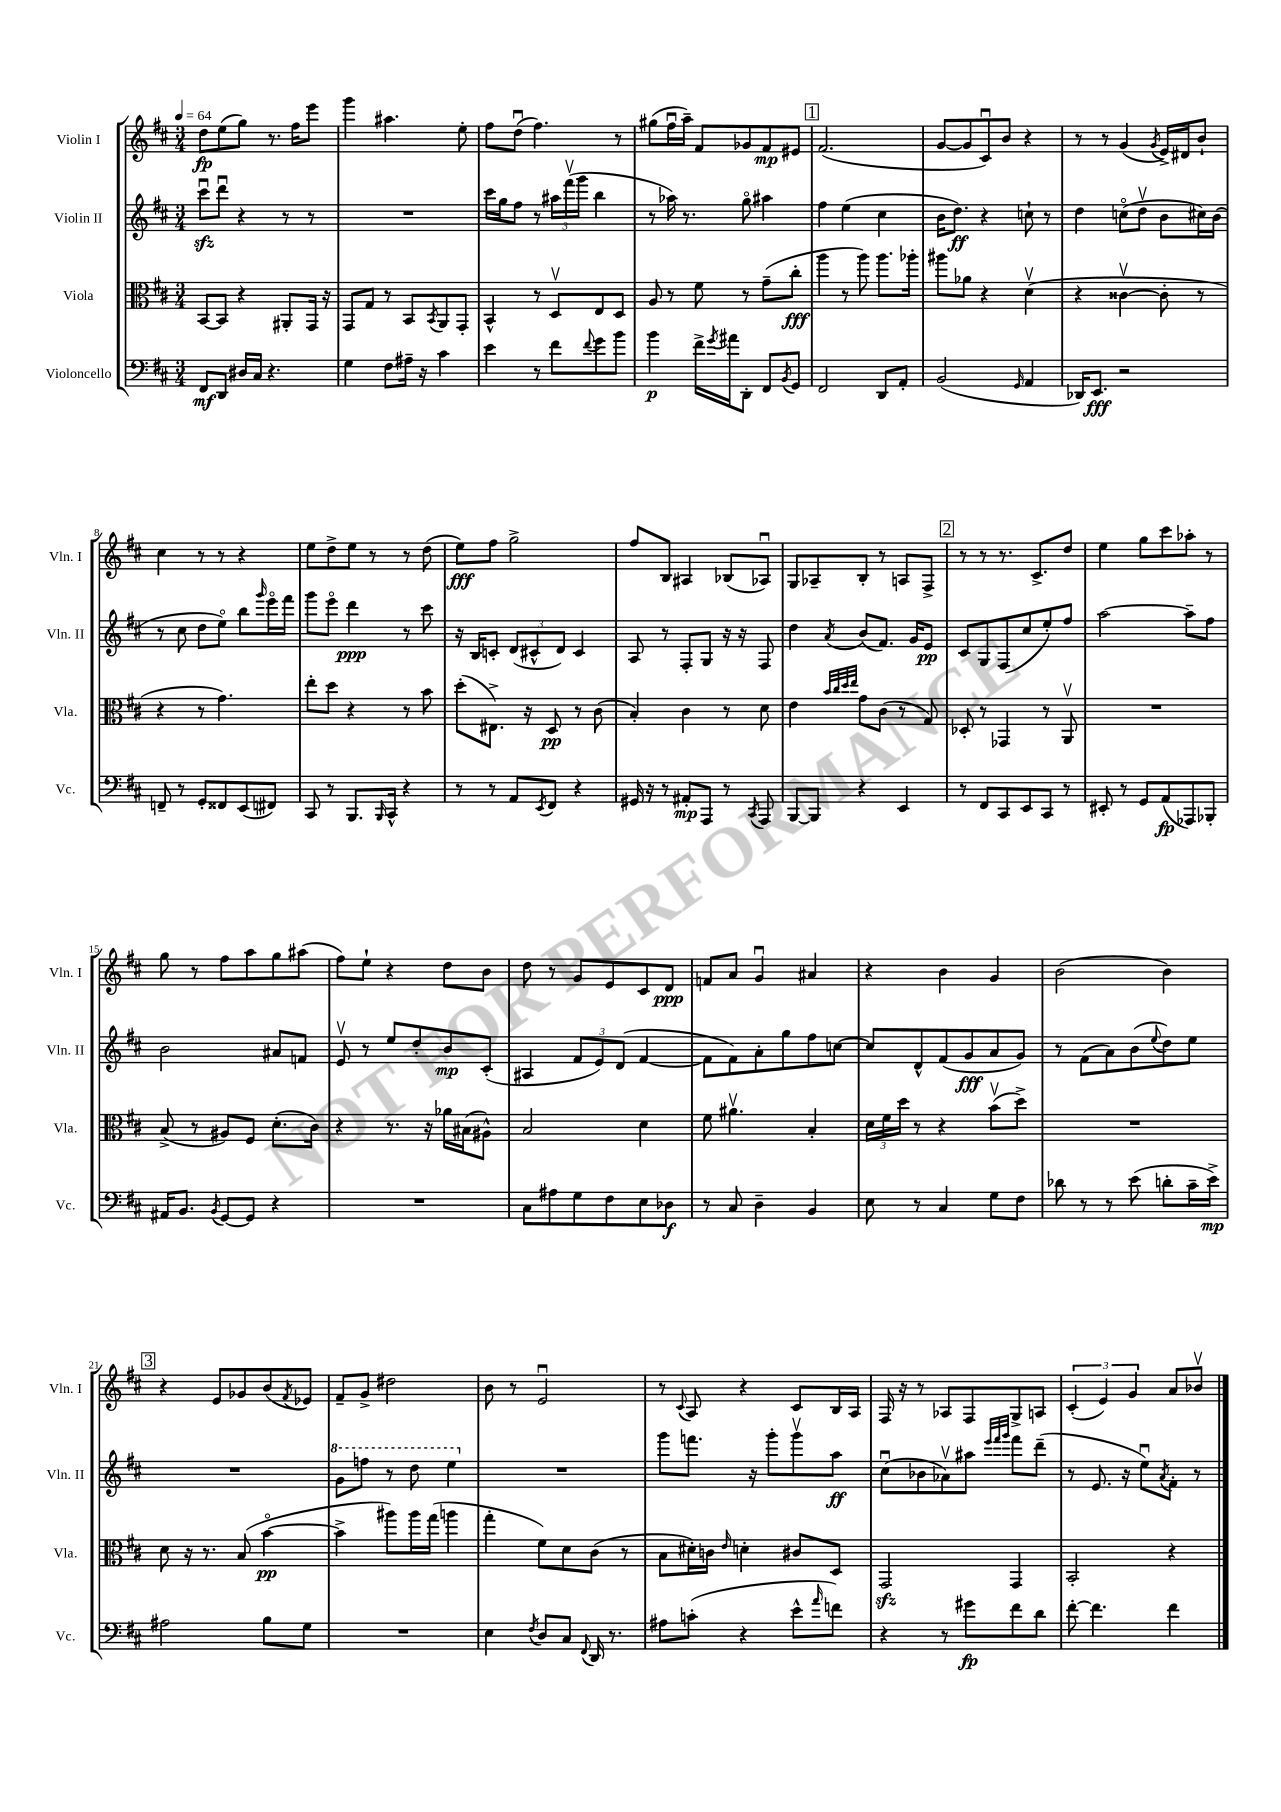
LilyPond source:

<<
\new StaffGroup <<
\new Staff = "s0" \with { instrumentName = "Violin I" shortInstrumentName = "Vln. I" } {
    \clef treble \key d \major \numericTimeSignature \time 3/4 \tempo 4 = 64
    d''8\fp e''8( g''8) r8. fis''16 e'''8 |
    g'''4 ais''4. e''8-. |
    fis''8 d''8\downbow( fis''4.) r8 |
    gis''8( fis''16\downbow a''16--) fis'8 ges'8 fis'8\mp eis'8 |
    \mark \markup { \box "1" } fis'2.( |
    g'8~ g'8 cis'8\downbow) b'8 r4 |
    r8 r8 g'4( \acciaccatura { g'8 } e'16->) dis'16 b'8-! |
    cis''4 r8 r8 r4 |
    e''8 d''8-> e''8 r8 r8 d''8( |
    e''8\fff) fis''8 g''2-> |
    fis''8 b8 ais4 bes8( aes8\downbow) |
    g8 aes8-- b8-. r8 a8 fis8-> |
    \mark \markup { \box "2" } r8 r8 r8. cis'8.-> d''8 |
    e''4 g''8 cis'''8 aes''8-. r8 |
    g''8 r8 fis''8 a''8 g''8 ais''8( |
    fis''8) e''8-! r4 d''8 b'8 |
    d''8 r8 g'8 e'8 cis'8 d'8\ppp |
    f'8 a'8 g'4\downbow ais'4 |
    r4 b'4 g'4 |
    b'2( b'4) |
    \mark \markup { \box "3" } r4 e'8 ges'8 b'8( \acciaccatura { fis'8 } ees'8) |
    fis'8-- g'8-> dis''2 |
    b'8 r8 e'2\downbow |
    r8 \appoggiatura { cis'8 } a8 r4 cis'8 b16 a16 |
    fis16 r16 r8 aes8 fis8 g8-> a8 |
    \tuplet 3/2 { cis'4-.( e'4) g'4 } a'8 bes'8\upbow \bar "|." |
}
\new Staff = "s1" \with { instrumentName = "Violin II" shortInstrumentName = "Vln. II" } {
    \clef treble \key d \major \numericTimeSignature \time 3/4
    cis'''8\downbow\sfz d'''8\downbow r4 r8 r8 |
    R2. |
    cis'''16 g''16 fis''8 r8 \tuplet 3/2 { ais''16 fis'''16\upbow( g'''16 } b''4 |
    r8 aes''16) r8. g''8\flageolet ais''4 |
    \mark \markup { \box "1" } fis''4 e''4( cis''4 |
    b'16 d''8.\ff) r4 c''8-! r8 |
    d''4 c''8\flageolet( d''8\upbow b'8 cis''16) b'16( |
    r8 cis''8 d''8 e''8\flageolet) b''8 \grace { g'''16 } e'''16\flageolet fis'''16 |
    g'''8 e'''8\flageolet d'''4\ppp r8 cis'''8 |
    r16 b16 c'8-. \tuplet 3/2 { d'8( cis'8-^ d'8) } cis'4 |
    a8 r8 fis8-. g8 r16 r16 fis8 |
    d''4 \acciaccatura { a'8 } b'8( fis'8.) g'16 e'8\pp |
    \mark \markup { \box "2" } cis'8 g8 fis8( cis''8 e''8-.) fis''8 |
    a''2~ a''8-- fis''8 |
    b'2 ais'8 f'8 |
    e'8\upbow r8 e''8 d''8-. b'8\mp cis'8-.( |
    ais4 \tuplet 3/2 { fis'8 e'8) d'8( } fis'4~ |
    fis'8 fis'8) a'8-. g''8 fis''8 c''8~ |
    c''8 d'8-^ fis'8( g'8\fff a'8 g'8) |
    r8 fis'8( a'8) b'8( \appoggiatura { e''8 } d''8) e''8 |
    \mark \markup { \box "3" } R2. |
    \ottava #1 g''8 f'''8 r8 d'''8 e'''4 \ottava #0 |
    R2. |
    g'''8 f'''8. r16 g'''8-. g'''8\upbow a''8\ff |
    cis''8\downbow( bes'8 aes'8\upbow) ais''8 \grace { e'''32 fis'''32 g'''32 } fis'''8 d'''8--( |
    r8 e'8. r16 e''8\downbow) \acciaccatura { a'8 } fis'8-. r8 \bar "|." |
}
\new Staff = "s2" \with { instrumentName = "Viola" shortInstrumentName = "Vla." } {
    \clef alto \key d \major \numericTimeSignature \time 3/4
    b,8~ b,8 r4 ais,8-. g,16 r16 |
    g,8 g8 r8 b,8 \acciaccatura { b,8 } a,8 g,8-. |
    b,4-^ r8 d8\upbow e8 d8 |
    a8 r8 fis'8 r8 g'8--( cis''8-.\fff |
    \mark \markup { \box "1" } a''4 r8 a''8) a''8. aes''16-. |
    ais''8 aes'8 r4 d'4\upbow( |
    r4 cisis'4~\upbow cisis'8-. r8 |
    r4 r8 g'4.) |
    e''8-. d''8 r4 r8 b'8 |
    d''8-.( eis8.->) r16 d8\pp r8 cis'8( |
    b4-.) cis'4 r8 d'8 |
    e'4 \grace { b'32 cis''32 d''32 e''32 } g'8 cis'8( r8 g8) |
    \mark \markup { \box "2" } des8-. r8 ges,4 r8 a,8\upbow |
    R2. |
    b8->( r8 ais8) fis8 d'8.-.( cis'16) |
    r4 r8. r16 aes'16 bis16( ais8-^) |
    b2 d'4 |
    fis'8 ais'4.\upbow b4-. |
    \tuplet 3/2 { d'16 fis'16 d''16 } r8 r4 b'8\upbow( d''8->) |
    R2. |
    \mark \markup { \box "3" } d'8 r16 r8. b8( b'4~\flageolet\pp |
    b'4-> ais''8) ais''16 g''16( a''4 |
    g''4-. fis'8) d'8 cis'8( r8 |
    b8 dis'16-.) c'16 \grace { e'16 } d'4-. cis'8 d8 |
    g,2\sfz g,4 |
    b,2-. r4 \bar "|." |
}
\new Staff = "s3" \with { instrumentName = "Violoncello" shortInstrumentName = "Vc." } {
    \clef bass \key d \major \numericTimeSignature \time 3/4
    fis,8\mf d,8 dis16 cis16 r4. |
    g4 fis8 ais16-- r16 cis'4 |
    e'4 r8 fis'8 \appoggiatura { fis'8 } g'8 b'8 |
    b'4\p fis'16-> \acciaccatura { g'8 } ais'16 d,8-. fis,8 \acciaccatura { b,8 } g,8 |
    \mark \markup { \box "1" } fis,2 d,8 a,8-. |
    b,2( \grace { g,16 } a,4 |
    des,16) e,8.\fff r2 |
    f,8-- r8 g,8-. fisis,8 e,8( fis,8) |
    cis,8 r8 b,,8. \grace { b,,16 } cis,16-^ r4 |
    r8 r8 a,8 \acciaccatura { e,8 } fis,8 r4 |
    gis,16 r16 r8 ais,8-.\mp a,,8 r8 \acciaccatura { cis,8 } a,,8 |
    b,,8~ b,,8 r4 e,4 |
    \mark \markup { \box "2" } r8 fis,8 cis,8 e,8 cis,8 r8 |
    eis,8-. r8 g,8 a,8\fp( aes,,8) bes,,8-. |
    ais,16 b,8. \acciaccatura { b,8 } g,8~ g,8 r4 |
    R2. |
    cis8 ais8 g8 fis8 e8 des8\f |
    r8 cis8 d4-- b,4 |
    e8 r8 cis4 g8 fis8 |
    des'8 r8 r8 e'8( d'8-. cis'16-- e'16->\mp) |
    \mark \markup { \box "3" } ais2 b8 g8 |
    R2. |
    e4 \acciaccatura { fis8 } d8 cis8 \appoggiatura { fis,8 } d,16 r8. |
    ais8 c'8-.( r4 e'8-^ \grace { a'16 } f'8) |
    r4 r8 gis'8\fp fis'8 d'8 |
    fis'8~-. fis'4. fis'4 \bar "|." |
}
>>
>>
